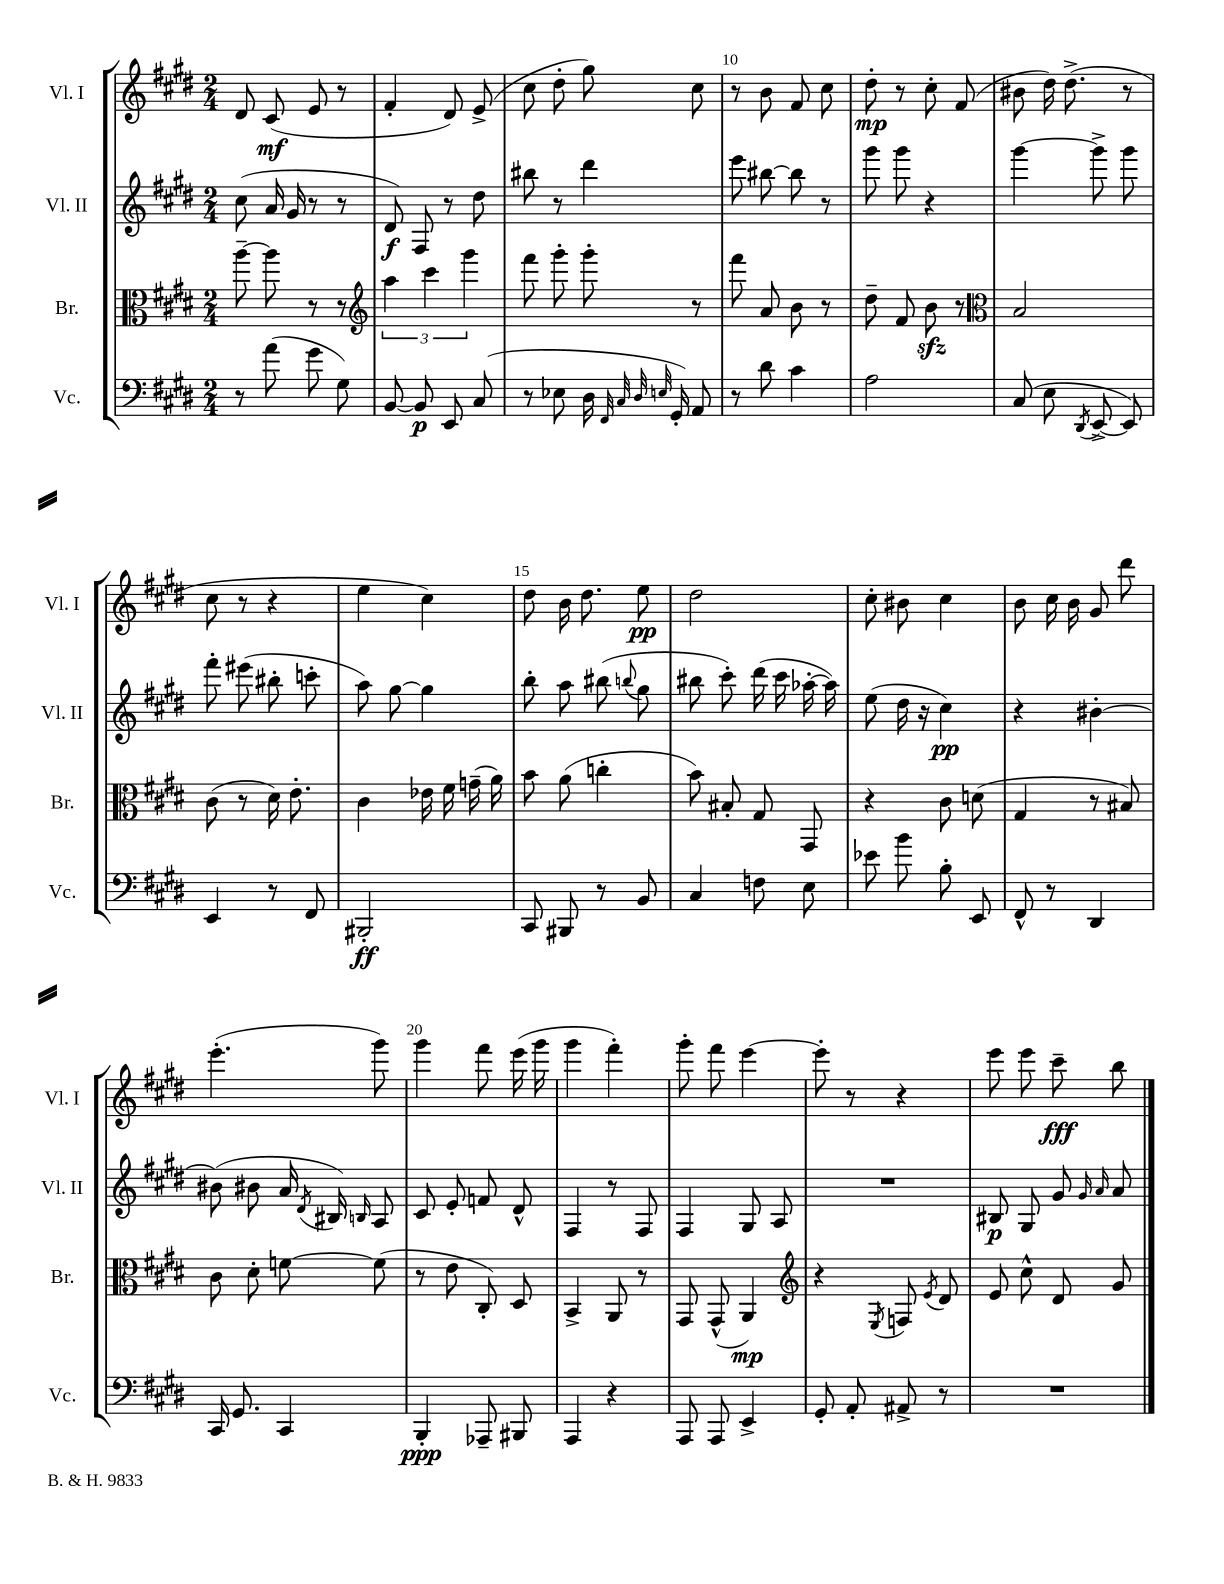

**kern	**kern	**kern	**kern
*staff4	*staff3	*staff2	*staff1
*clefF4	*clefC3	*clefG2	*clefG2
*k[f#c#g#d#]	*k[f#c#g#d#]	*k[f#c#g#d#]	*k[f#c#g#d#]
*M2/4	*M2/4	*M2/4	*M2/4
8r	[8aa~	(8cc#	8d#
(8a	8aa]	16a	(8c#
.	.	16g#	.
8g#	8r	8r	8e
8G#)	8r	8r	8r
=	=	=	=
*	*clefG2	*	*
[8BB	6aa	8d#)	4f#'
8BB]	.	8F#	.
.	6ccc#	.	.
8EE	.	8r	8d#)
.	6ggg#	.	.
(8C#	.	8dd#	(8e^
=	=	=	=
8r	8fff#	8bb#	8cc#
8E-	8ggg#'	8r	8dd#'
16D#	8ggg#'	4ddd#	8gg#)
32qqFF#	.	.	.
32qqC#	.	.	.
32qqD#	.	.	.
32qqE	.	.	.
16GG#')	.	.	.
8AA	8r	.	8cc#
=	=	=	=
8r	8fff#	8eee	8r
8d#	8a	[8bb#	8b
4c#	8b	8bb#]	8f#
.	8r	8r	8cc#
=	=	=	=
2A	8dd#~	8ggg#	8dd#'
.	8f#	8ggg#	8r
.	8b	4r	8cc#'
.	8r	.	(8f#
=	=	=	=
*	*clefC3	*	*
(8C#	2B	[4ggg#	8b#
8E	.	.	16dd#)
.	.	.	(8.dd#^
8qDD#	.	.	.
[8EE^	.	8ggg#^]	.
8EE])	.	8ggg#	8r
=	=	=	=
4EE	(8c#	8fff#'	8cc#
.	8r	(8eee#	8r
8r	16d#)	8bb#'	4r
.	8.e'	.	.
8FF#	.	8ccc'	.
=	=	=	=
2BBB#'	4c#	8aa)	4ee
.	.	[8gg#	.
.	16e-	4gg#]	4cc#)
.	16f#	.	.
.	(16g~	.	.
.	16a)	.	.
=	=	=	=
8CC#	8b	8bb'	8dd#
8BBB#	(8a	8aa	16b
.	.	.	8.dd#
8r	4cc'	(8bb#	.
.	.	8qqbb	.
8BB	.	8gg#	8ee
=	=	=	=
4C#	8b)	8bb#	2dd#
.	8B#'	8ccc#')	.
8F	8G#	(16ddd#	.
.	.	16ccc#	.
8E	8GG#	[16aa-'	.
.	.	16aa-])	.
=	=	=	=
8e-	4r	(8ee	8cc#'
8b	.	16dd#	8b#
.	.	16r	.
8B'	8c#	4cc#)	4cc#
8EE	(8d	.	.
=	=	=	=
8FF#^^	4G#	4r	8b
8r	.	.	16cc#
.	.	.	16b
4DD#	8r	[4b#'	8g#
.	8B#)	.	8ddd#
=	=	=	=
16CC#	8c#	(8b#]	(4.eee'
8.GG#	.	.	.
.	8d#'	8b#	.
4CC#	[8f	16a	.
.	.	8qd#	.
.	.	16B#)	.
.	.	16qqB	.
.	(8f]	8A	8ggg#)
=	=	=	=
4BBB'	8r	8c#	4ggg#
.	8e	8e'	.
8AAA-~	8C#')	8f	8fff#
8BBB#	8D#	8d#^^	(16eee
.	.	.	16ggg#
=	=	=	=
4AAA	4BB^	4F#	4ggg#
4r	8AA	8r	4fff#')
.	8r	8F#	.
=	=	=	=
8AAA	8GG#	4F#	8ggg#'
8AAA	(8GG#^^	.	8fff#
4EE^	4AA)	8G#	[4eee
.	.	8A	.
=	=	=	=
*	*clefG2	*	*
8GG#'	4r	2r	8eee']
8AA'	.	.	8r
.	8qE	.	.
8AA#^	8F	.	4r
.	8qe	.	.
8r	8d#	.	.
=	=	=	=
2r	8e	8B#	8eee
.	8cc#^^	8G#	8eee
.	8d#	8g#	8ccc#~
.	.	16qqg#	.
.	.	16qqa	.
.	8g#	8a	8bb
==	==	==	==
*-	*-	*-	*-
